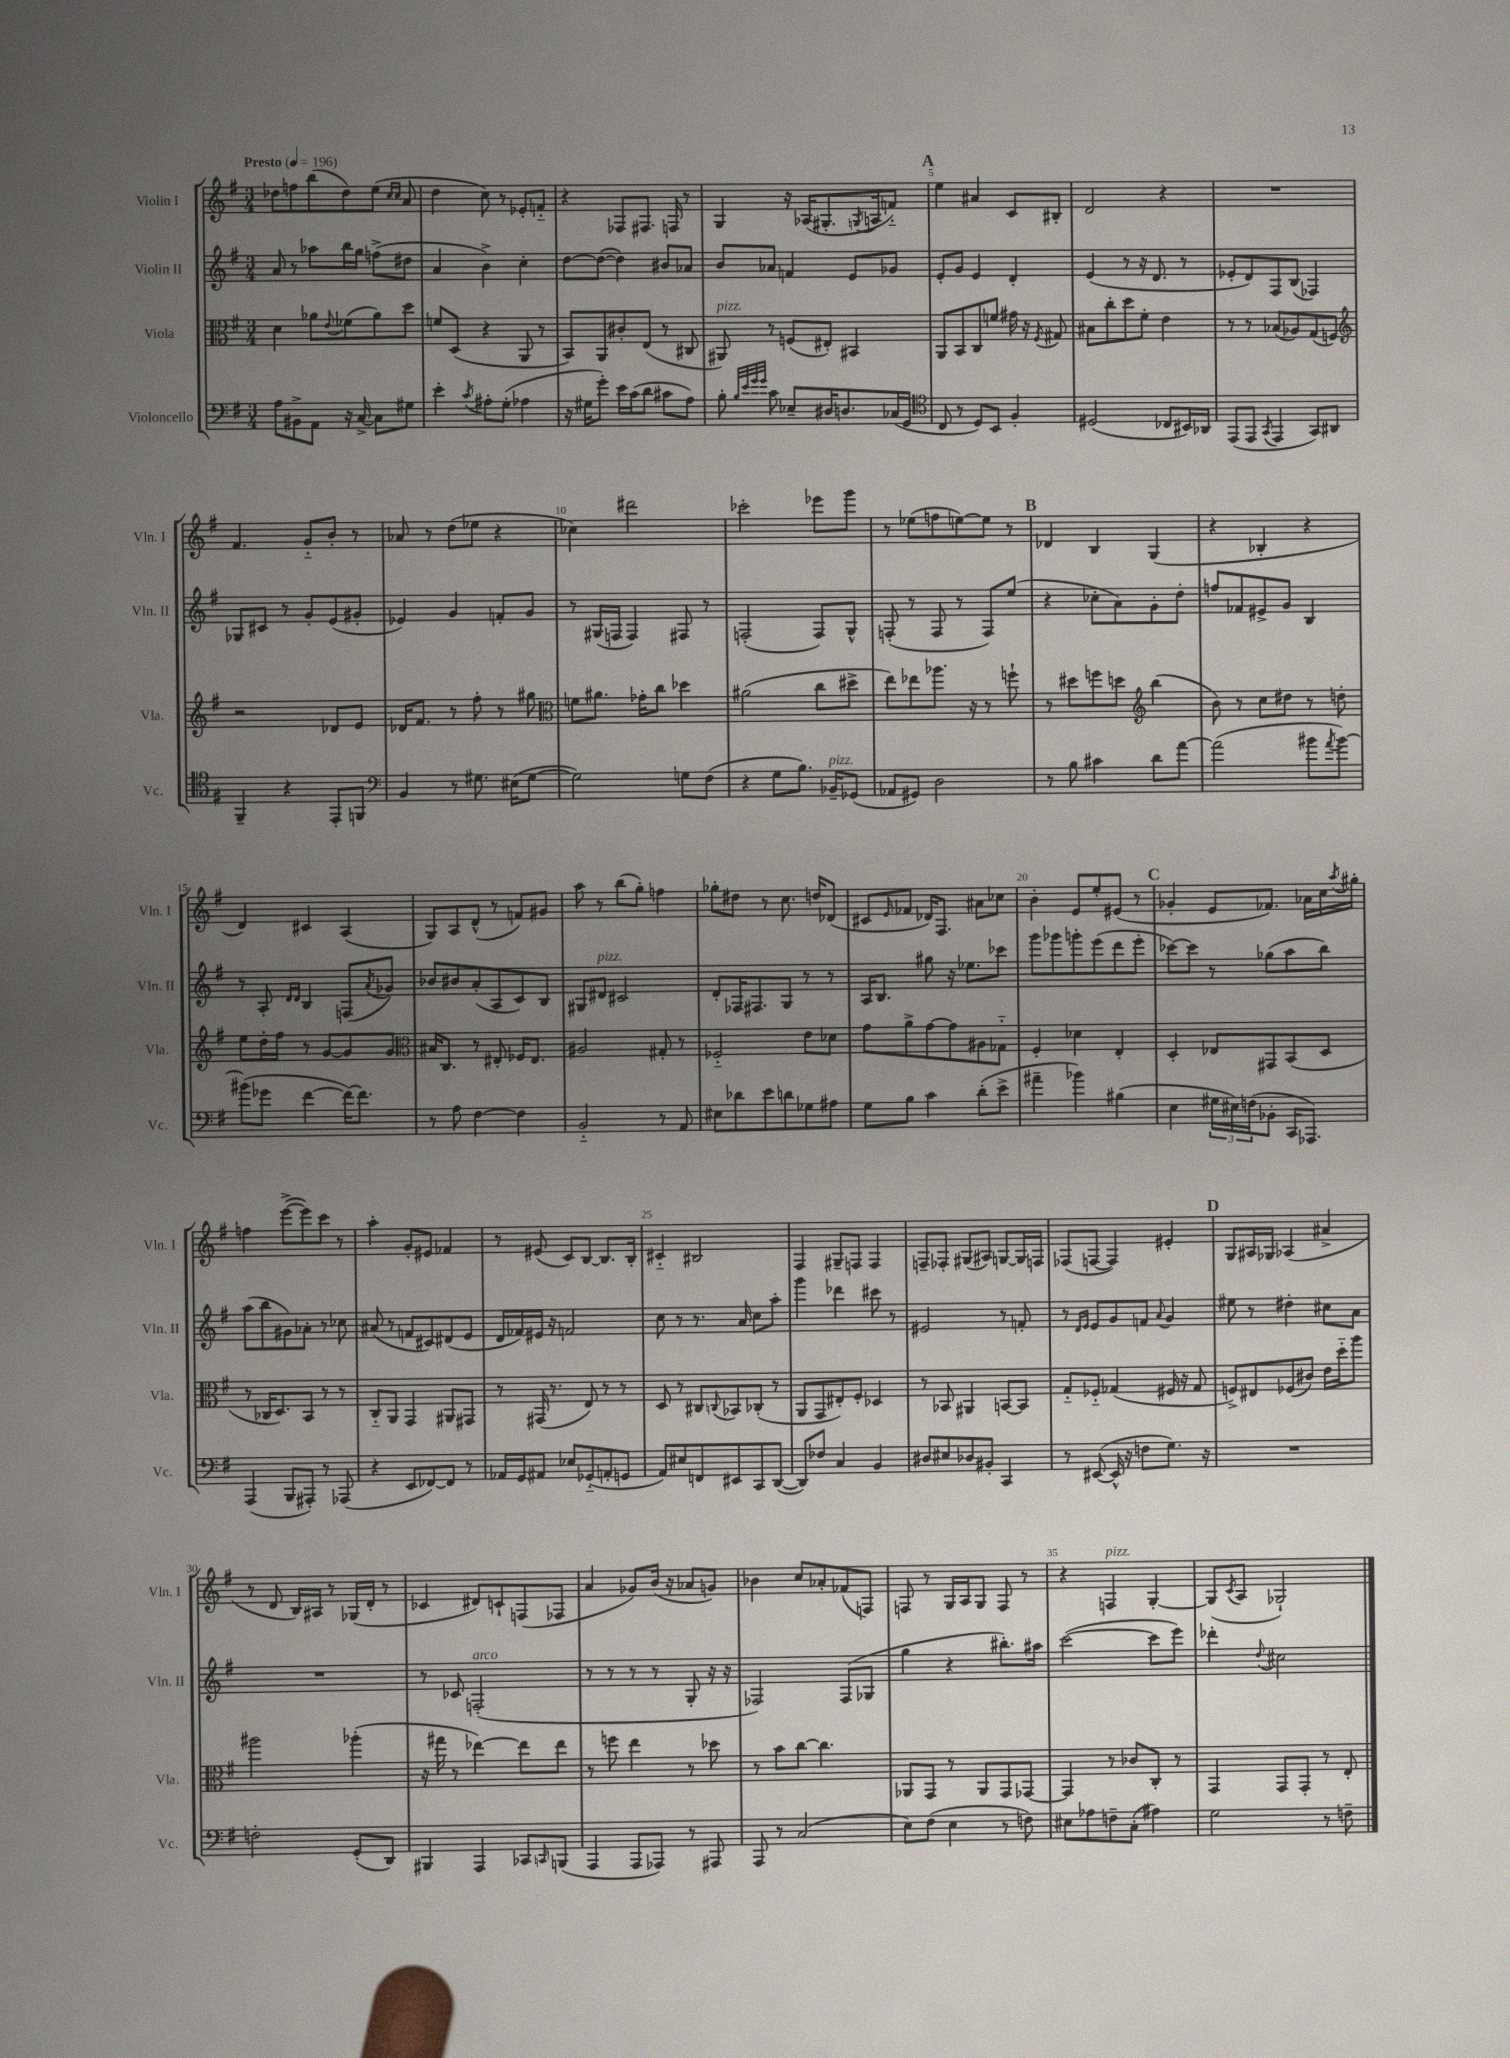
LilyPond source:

<<
\new StaffGroup <<
\new Staff = "s0" \with { instrumentName = "Violin I" shortInstrumentName = "Vln. I" } {
    \clef treble \key g \major \numericTimeSignature \time 3/4 \tempo "Presto" 4 = 196
    des''8 f''8 b''8( des''8) e''8( \grace { c''16 c''16 } a'8 |
    d''4 c''8) r8 ees'8-. f'8-_ |
    r4 fes8 fis8. f16 r8 |
    g4 r16 aes16( gis8.-. \acciaccatura { g8 } a16 f'8-_) |
    \mark \markup { \bold "A" } e''4 ais'4 c'8 bis8-. |
    d'2 r4 |
    R2. |
    fis'4. g'8-_ b'8-. r8 |
    aes'8 r8 d''8( ees''8 r4 |
    ces''4) dis'''2 |
    ces'''2-. ees'''8 g'''8 |
    r8 ees''8( f''8 e''8~) e''8 r8 |
    \mark \markup { \bold "B" } des'4 b4 g4( |
    r4 bes4-. r4 |
    d'4) cis'4 a4( |
    g8) a8 d'8-^( r8 f'8) gis'8 |
    a''8 r8 b''8( g''8-.) f''4 |
    ges''8-. dis''8 r8 c''8. d''16 des'8( |
    cis'8 \grace { e'16 } fes'8 des'16) fis8. ais'8 ces''8 |
    b'4-. e'8 e''8-. eis'8( r8 |
    \mark \markup { \bold "C" } ges'4-. e'8 fes'8.) aes'16 c''16 \acciaccatura { a''8 } gis''16-. |
    f''4 e'''8~->( e'''8) c'''8 r8 |
    a''4-. g'8-. eis'8 fes'4 |
    r8 eis'8( c'8) b8~ b8. b16-. |
    cis'4-_ bis2 |
    fis4 gis8-- f8 f4 |
    f8-- fes8-. gis8( ais8) g8~ g16 f16 |
    fes8( f8~ f4) eis'4-. |
    \mark \markup { \bold "D" } g8 ais16 ges16 aes4( ais'4-> |
    r8 d'8 b16) ais16 r8 ges16( d'16-. r8 |
    ces'4 dis'8) c'8-! f8( fes8 |
    a'4 ges'8) b'16( r16 aes'8 g'8) |
    bes'4 c''8 aes'8-. fes'8( f8) |
    f8 r8 g16 a16 g8 f8 r8 |
    r4 f4^\markup { \italic "pizz." } g4~-. |
    g8( \acciaccatura { c'8 } a8 ges2-!) \bar "|." |
}
\new Staff = "s1" \with { instrumentName = "Violin II" shortInstrumentName = "Vln. II" } {
    \clef treble \key g \major \numericTimeSignature \time 3/4
    a'8 r8 aes''8 b''16 g''16 f''8->( dis''8 |
    a'4 b'4->) c''4-. |
    d''8~ d''8~( d''4) bis'8 aes'8 |
    b'8 aes'8 f'4 e'8 ges'8 |
    \mark \markup { \bold "A" } e'8-. g'8 e'4 d'4-. |
    e'4( r8 r16 d'8. r8 |
    ees'8-. d'8) fis8 b8( fes4) |
    ges8 cis'8 r8 g'8-. e'8( gis'8-. |
    ees'4) g'4 f'8-. g'8 |
    r8 gis16( f16 f4) fis8 r8 |
    f2-.( f8) g8-^ |
    f8-.( r8 f8 r8 f8) e''8( |
    \mark \markup { \bold "B" } r4 ces''8-. a'8) g'8-. d''8-. |
    f''8 fes'8 eis'8-> g'8 b4 |
    r8 a8-. \grace { d'16 d'16 } b4 f8( \acciaccatura { a'8 } ges'8) |
    bes'8 bis'8 a'8-.( a8 c'8) b8 |
    gis8 dis'8^\markup { \italic "pizz." } cis'2 |
    d'8-. fes16 fis8. g8 r8 r8 |
    a16 b8. gis''8 r16 ees''8. ces'''8 |
    g'''8 ges'''8 g'''8-. e'''8( d'''8 e'''8-. |
    \mark \markup { \bold "C" } ces'''8~) ces'''8 r8 ges''8( a''8 b''8) |
    a''8( b''8 gis'8) aes'8-. r8 ces''8 |
    ais'8( r8 f'8 cis'8) dis'8( e'8 |
    d'16 fes'16) eis'16 r16 f'2 |
    c''8 r8 r8. a'16 c''8 a''8-. |
    g'''4 des'''4 cis'''8 r8 |
    eis'2 r8 f'8-. |
    r8 \grace { d'16 e'16 } e'8 g'8 f'8 \appoggiatura { a'8 } g'4 |
    \mark \markup { \bold "D" } eis''8 r8 dis''4-. cis''8 a'8 |
    R2. |
    r8 ces'8 f2-.^\markup { \italic "arco" }( |
    r8 r8 r8 r8 g8-. r16 r16 |
    fes2) fes8( ges8 |
    g''4 r4 bis''8.-.) ais''16 |
    c'''2~( c'''8 e'''8) |
    des'''4-. \appoggiatura { d''8 } cis''2 \bar "|." |
}
\new Staff = "s2" \with { instrumentName = "Viola" shortInstrumentName = "Vla." } {
    \clef alto \key g \major \numericTimeSignature \time 3/4
    d'4 aes'8 \appoggiatura { e'8 } fes'8( aes'8) d''8 |
    f'8 d8( r4 a,8 r8 |
    b,8) a,8 cis'8-. e8( r8 cis8 |
    ais,8^\markup { \italic "pizz." }) r8 f8( eis8-.) bis,4 |
    \mark \markup { \bold "A" } a,8 b,8 c8 f'8 gis'16 r16 \acciaccatura { fis8 } gis8 |
    bis8 c''8-. d''8 fis'8-. e'4 |
    r8 r8 bes8( aes8) g8( f8) |
    \clef treble r2 des'8 e'8 |
    des'16 fis'8. r8 fis''8-. r8 gis''8 |
    \clef alto f'8 ais'8. ges'16-. c''8 des''4 |
    ais'2( c''8 dis''8-> |
    e''8) ees''8 aes''8. r16 r8 f''8-! |
    \mark \markup { \bold "B" } r8 dis''8 f''8 d''8 \clef treble b''4( |
    b'8) r8 c''8 dis''8 r8 d''8-. |
    e''8 d''16-. fis''16 r8 g'8~ g'8 g'8 |
    \clef alto bis16 c8. r8 eis8-. fes16 eis8. |
    ais2 gis8-. r8 |
    fes2-_ e'8 des'8 |
    g'8 a'8-> g'8~ g'8 ais8 ges8-_ |
    fis4-. des'4 e4-. |
    \mark \markup { \bold "C" } d4-. ees8 gis,8 b,8( d8 |
    r8 ces16 d8.) b,8 r8 r8 |
    c8-_ a,8 g,4 ais,8 gis,8 |
    r8 gis,16( r8. e8) r8 r8 |
    d8 r8 cis8 \appoggiatura { c8 } bes,8 ces8-.( r8 |
    a,8 g,8 eis8-.) fis8-. des4 |
    r8 bes,8 ais,4 b,8~ b,8 |
    g8-_ fes8-_ ges4( fis16 r16 ges8 |
    \mark \markup { \bold "D" } f8->) eis8 fes8( cis'8) e'16 d''16-_ a''8 |
    ais''2 aes''4-.( |
    r16 gis''16 r8 ees''4~) ees''8 ees''8 |
    r8 f''8 e''4 r8 des''8 |
    r8 b'8 c''8~ c''4. |
    aes,8 g,8 r8 aes,8 g,8 ges,8~ |
    ges,4 r8 ces'8 c8-. r8 |
    g,4 g,8 g,8-. r8 e8-. \bar "|." |
}
\new Staff = "s3" \with { instrumentName = "Violoncello" shortInstrumentName = "Vc." } {
    \clef bass \key g \major \numericTimeSignature \time 3/4
    a8 bis,8-> a,8 r16 c16~-> c8 gis8 |
    e'4-. \acciaccatura { c'8 } ais8-. g8-.( aes4 |
    r16 gis16 g'8-.) e'16 c'16( d'8 cis'8 a8) |
    b8-. \grace { b32 e'32 g'32 g'32 } c'8 ees8-- dis16 d8. ces16( g,16 |
    \mark \markup { \bold "A" } \clef tenor c8 r8 d8) b,8 fis4-. |
    dis2( ces8 bis,16) aes,16 |
    e,8( e,8 \acciaccatura { g,8 } e,4 g,8) ais,8 |
    fis,4-- r4 e,8-. f,8 |
    \clef bass b,4 r8 gis8. eis16( gis8~ |
    gis2) g8 fis8( |
    r4 g8 b8.) bes,16--^\markup { \italic "pizz." } ges,8( |
    aes,8 gis,8) d2 |
    \mark \markup { \bold "B" } r8 b8 cis'4 d'8 a'8~ |
    a'2( bis'8 \acciaccatura { a'8 } bis'8~) |
    bis'8( ges'8 fis'4~ fis'16~) fis'8. |
    r8 a8 fis4~ fis4 |
    b,2-_ r8 a,8 |
    eis8 des'8 e'8 d'8 ges8 ais8 |
    g8 b8 c'4 d'8-.( e'8-> |
    ais'4-- bes'4) bis4( |
    \mark \markup { \bold "C" } e4 \tuplet 3/2 { gis16 eis16) f16( } bes,8-. c,16 aes,,8.) |
    a,,4( b,,8 ais,,8-.) r8 aes,,8( |
    r4 e,8 fes,8~) fes,8 r8 |
    aes,16 g,16 ais,8 ees8 ges,8-_( a,8-. g,8 |
    a,8) eis8 f,8 eis,8 c,8 d,8~( |
    d,8) fes8 c4 b,4 |
    dis8 eis8 des8 bis,8-. c,4 |
    r8 eis,8~( eis,16-^ r16 f8 g8.) r16 |
    \mark \markup { \bold "D" } R2. |
    f2-. g,8-.( d,8) |
    bis,,4 a,,4 ces,8 \grace { c,16 } b,,8( |
    a,,4 a,,8 aes,,8) r8 ais,,8 |
    a,,8 r8 c2( |
    e8) fis8( e4 r8 f8) |
    eis8 aes8 f8-- c8-.( ais4) |
    g2 r8 f8-- \bar "|." |
}
>>
>>
\layout { \context { \Score \override BarNumber.break-visibility = ##(#f #t #t) barNumberVisibility = #(every-nth-bar-number-visible 5) } }
